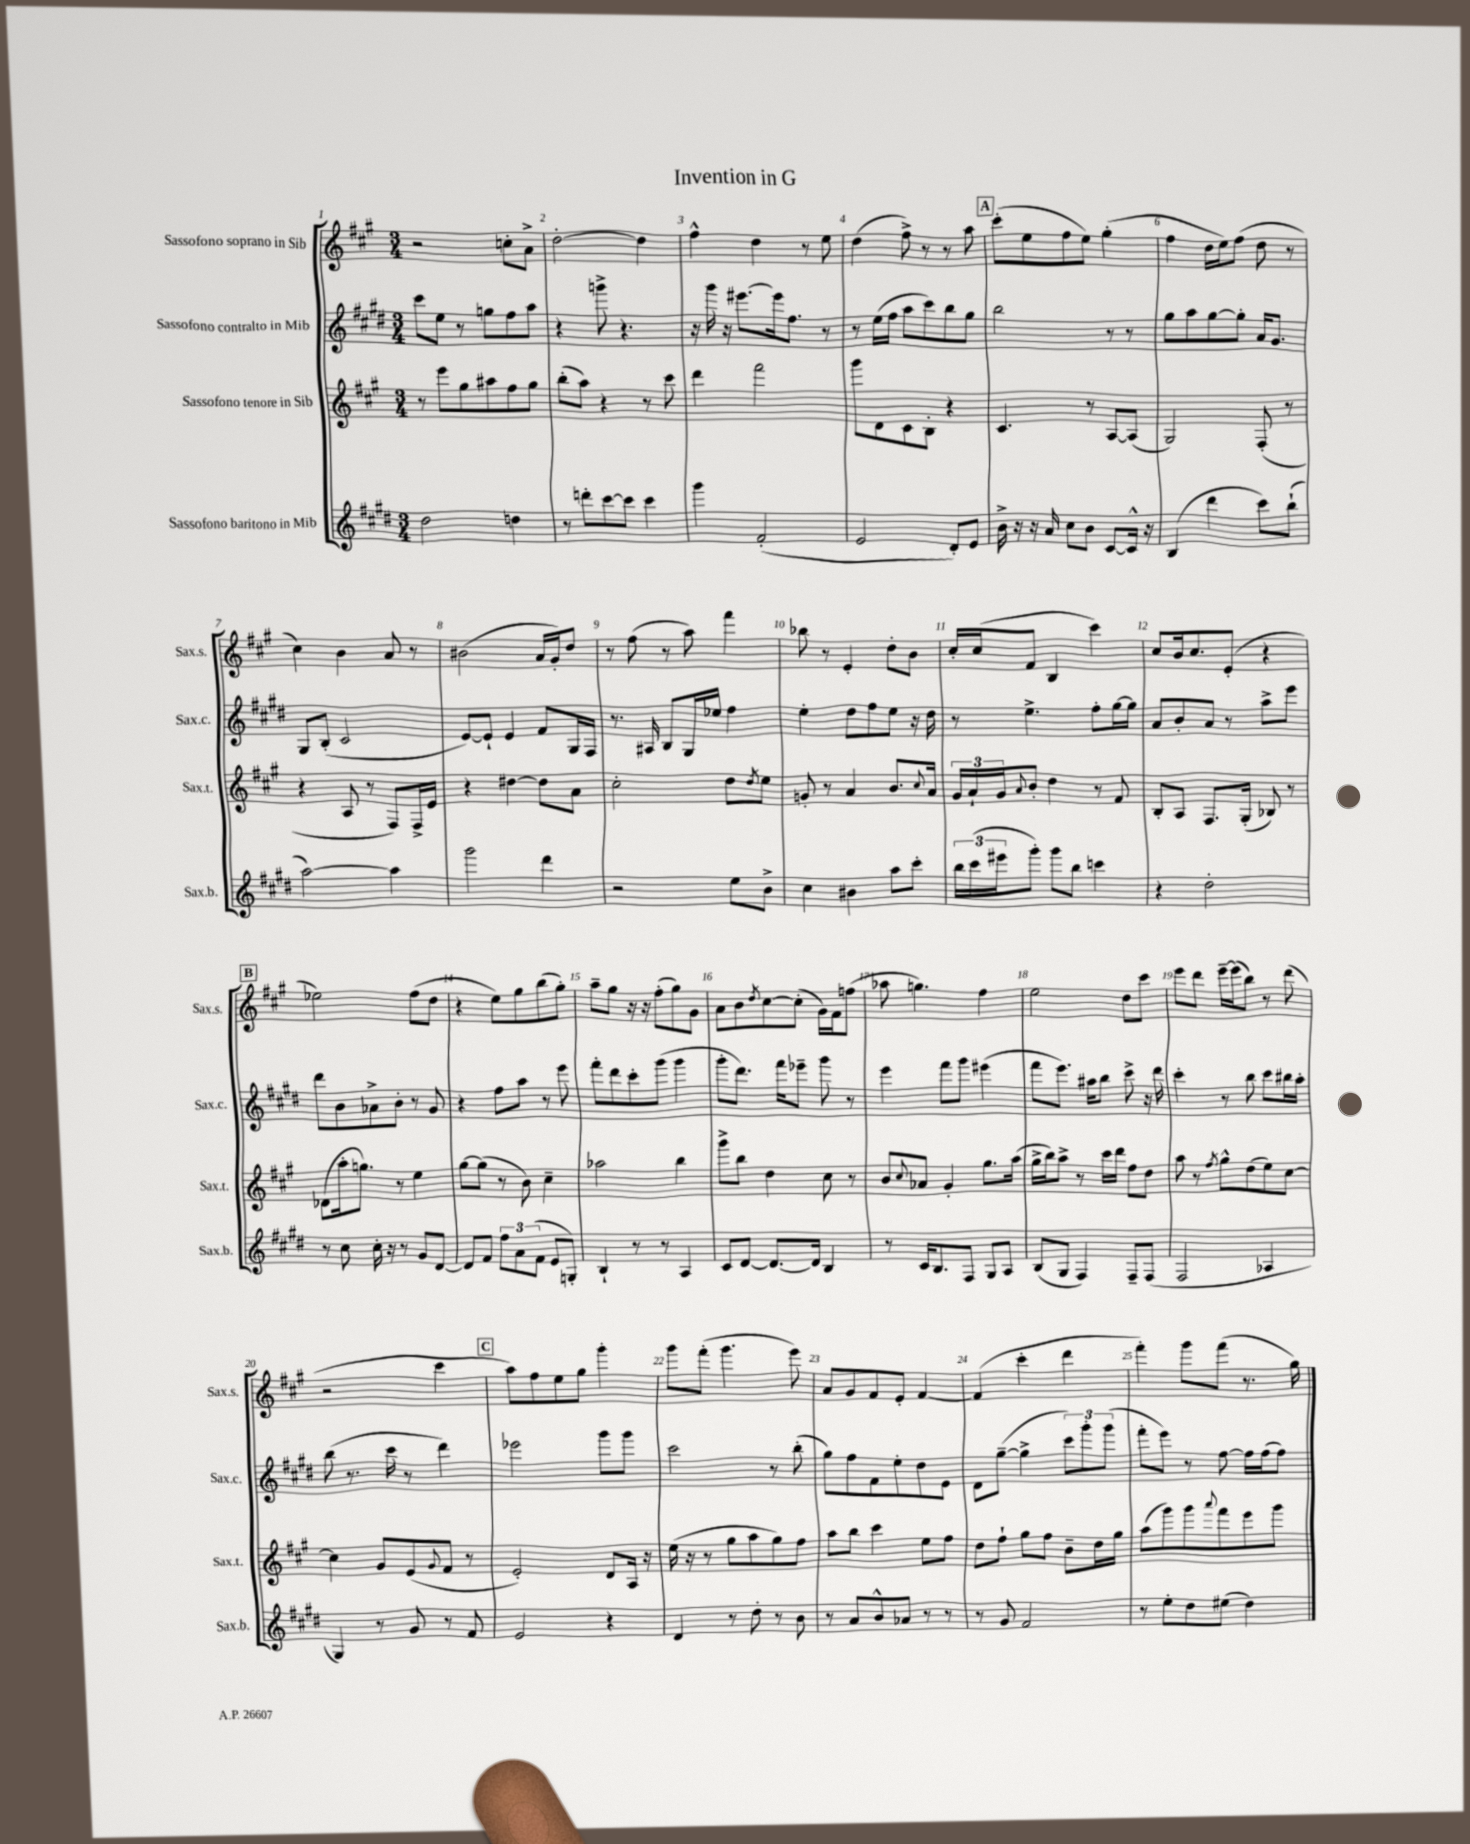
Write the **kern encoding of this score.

**kern	**kern	**kern	**kern
*staff4	*staff3	*staff2	*staff1
*clefG2	*clefG2	*clefG2	*clefG2
*k[f#c#g#d#]	*k[f#c#g#]	*k[f#c#g#d#]	*k[f#c#g#]
*M3/4	*M3/4	*M3/4	*M3/4
2dd#	8r	8ccc#	2r
.	8eee	8ee	.
.	8gg#	8r	.
.	8aa#	8gg	.
4dd	8ff#	8ff#	8cc'
.	8gg#	8aa	8a^
=	=	=	=
8r	(8bb'	4r	[2dd'
8ddd'	8aa)	.	.
[8ccc#	4r	8ggg^	.
8ccc#]	.	4.r	.
4ccc#	8r	.	4dd]
.	8ccc#	.	.
=	=	=	=
4ggg#	4ddd	16r	4ff#^^
.	.	16ggg#	.
.	.	16r	.
.	.	[8.eee#	.
(2f#'	2fff#	.	4dd
.	.	16eee#]	.
.	.	8.ff#	.
.	.	.	8r
.	.	8r	8ee
=	=	=	=
2e	8ggg#	8r	(4dd
.	8d	(16ee	.
.	.	16ff#	.
.	8c#	8aa	8ff#^)
.	8B'	8ccc#)	8r
8d#')	4r	8bb	8r
8e	.	8gg#	8aa
=	=	=	=
16b^	4.c#	2bb	(8ccc#'
16r	.	.	.
16r	.	.	8ee
16a	.	.	.
8cc#	.	.	8ff#
8b	8r	.	8ee)
[8c#	[8A	8r	(4gg#'
16c#^^]	(8A]	8r	.
16r	.	.	.
=	=	=	=
(4B	2G#)	8gg#	4ff#
.	.	8aa	.
4ddd#	.	[8gg#	16dd
.	.	.	16ee)
.	.	8gg#']	(8ff#
8ccc#)	(8F#'	16a	8dd
.	.	8.g#	.
(8bb`	8r	.	8r
=	=	=	=
[2aa)	4r	8G#	4cc#)
.	.	(8B'	.
.	8A	2c#	4b
.	8r	.	.
4aa]	8F#)	.	8a
.	16F#^	.	8r
.	16e	.	.
=	=	=	=
2ggg#	4r	[8e)	(2b#
.	.	8e`]	.
.	[4dd#	4e	.
4ddd#	8dd#]	8f#	16a
.	.	.	16g#')
.	8a	16G#	8dd
.	.	16F#	.
=	=	=	=
2r	2cc#'	8.r	8r
.	.	.	(8ff#
.	.	16A#	.
.	.	8B	8r
.	.	16G#	8aa)
.	.	16ee-	.
8ee	8dd	4ff#	4fff#
.	8qdd	.	.
8b^	8ee	.	.
=	=	=	=
4cc#	8g'	4ee'	8bb-
.	8r	.	8r
4b#	4a	8dd#	4e'
.	.	8ff#	.
8aa	8.b	8ee	8dd'
8ccc#'	.	16r	8b
.	8qqcc#	.	.
.	16a	16dd#	.
=	=	=	=
24bb	24g#	8r	16cc#'
(24ccc#	24a`	.	.
.	.	.	(16cc#
24eee#	24g#	.	.
.	8qqa	.	.
8ggg#')	8b'	4.ee^	8f#
8ggg#	4dd	.	4B
8bb	.	.	.
4ccc	8r	8ff#'	4ccc#)
.	8f#	[16gg#	.
.	.	16gg#]	.
=	=	=	=
4r	8B'	8a	8cc#
.	8A	8b'	16b
.	.	.	8.cc#
2dd#'	8.F#	8a	.
.	.	8r	(8e'
.	(16G#'	.	.
.	8B-)	8aa^	4r
.	8r	8eee	.
=	=	=	=
8r	(8d-	8ddd#	2ee-)
8cc#	16aa'	8b	.
.	8.gg)	.	.
16cc#'	.	8a-^	.
16r	.	.	.
8r	8r	8b'	.
8g#	4ee	8r	(8ff#
[8d#	.	8g#	8dd
=	=	=	=
8d#]	[8gg#	4r	4r
8f#	(8gg#]	.	.
12ff#	8r	8ff#	8ee)
12a	.	.	.
.	8b)	8aa	8gg#
(12f#	.	.	.
8e	4cc#~	8r	(8bb
8G')	.	8eee	8gg#')
=	=	=	=
4B`	2aa-	8fff#'	8aa~
.	.	8ddd#	8gg#
8r	.	8ccc#'	16r
.	.	.	16r
8r	.	(8ggg#	(8ff#'
4A	4bb	4ggg#	8gg#)
.	.	.	8g#
=	=	=	=
8c#	8ggg#^	8ggg#'	8a
[8d#	8bb	8.ddd#)	8b
.	.	.	8qdd
8.d#_	4dd	.	[8cc#
.	.	16fff#	.
.	.	8eee-~	(8cc#']
16d#]	.	.	.
4B	8cc#	8ggg#	16g#)
.	.	.	16f#
.	8r	8r	(8ff
=	=	=	=
8r	8b	4eee	8aa-
.	8qqcc#	.	.
16c#	8a-	.	4.gg)
8.B	.	.	.
.	4g#'	8fff#	.
8F#	.	8ggg#	.
8G#	8.gg#	(4eee#	4ff#
8A	.	.	.
.	(16aa	.	.
=	=	=	=
(8B	16gg#^	8fff#	2ee
.	16bb)	.	.
8G#	8aa^	8.eee)	.
4F#)	8r	.	.
.	.	16aa#	.
.	16ccc#	8bb	.
.	16ddd	.	.
8F#~	8ff#	8ccc#^	8dd
(8F#	8dd	16r	8ccc#
.	.	16ddd#	.
=	=	=	=
2F#	8aa	4ccc#'	8eee
.	8r	.	8ddd
.	8qff#	.	.
.	8gg#^^	8r	[16eee~
.	.	.	(16eee]
.	(8dd	8bb	8bb)
4A-	8ee)	8ccc#	8r
.	[8cc#	16bb#	(8ddd
.	.	16aa'	.
=	=	=	=
4G#)	4cc#]	(8bb	2r
.	.	8.r	.
8r	8g#	.	.
.	.	16ccc#	.
8g#	(8e	8r	.
.	8qqg#	.	.
8r	8f#	4ddd#)	4ccc#
8f#	8r	.	.
=	=	=	=
2e	2e')	2eee-	8aa)
.	.	.	8ff#
.	.	.	8ee
.	.	.	8gg#
4r	8d	8ggg#	4ggg#'
.	16A	8ggg#	.
.	16r	.	.
=	=	=	=
4d#	(16ee	2ccc#	8ggg#
.	16r	.	.
.	8r	.	(8fff#'
8r	8gg#	.	4.ggg#
8dd#'	8aa	.	.
8r	8gg#)	8r	.
8b	8ff#	(8bb'	8eee)
=	=	=	=
8r	8aa	8gg#)	8a
8a	8bb	8ff#	8g#
8b^^	4ccc#	8f#	8f#
8a-	.	8ee'	8e'
8r	8ee	8dd#	[4f#
8r	8ff#	8e	.
=	=	=	=
8r	8dd	8d#	(4f#]
8g#	8ff#`	([8gg#~	.
2f#	8gg#	4gg#^]	4ccc#'
.	8ff#	.	.
.	8b~	12ccc#)	4ddd
.	.	12ggg#'	.
.	16dd	.	.
.	.	(12ggg#	.
.	16gg#	.	.
=	=	=	=
8r	(8aa	8fff#'	4fff#')
8ee'	8ggg#)	8eee)	.
8dd#	8ggg#	8r	8ggg#
.	8qqaaa	.	.
(8ee#	8fff#	[8ff#	(8fff#
4dd#)	8eee	16ff#]	8.r
.	.	(16ff#	.
.	8ggg#	8ff#)	.
.	.	.	16gg#)
==	==	==	==
*-	*-	*-	*-
